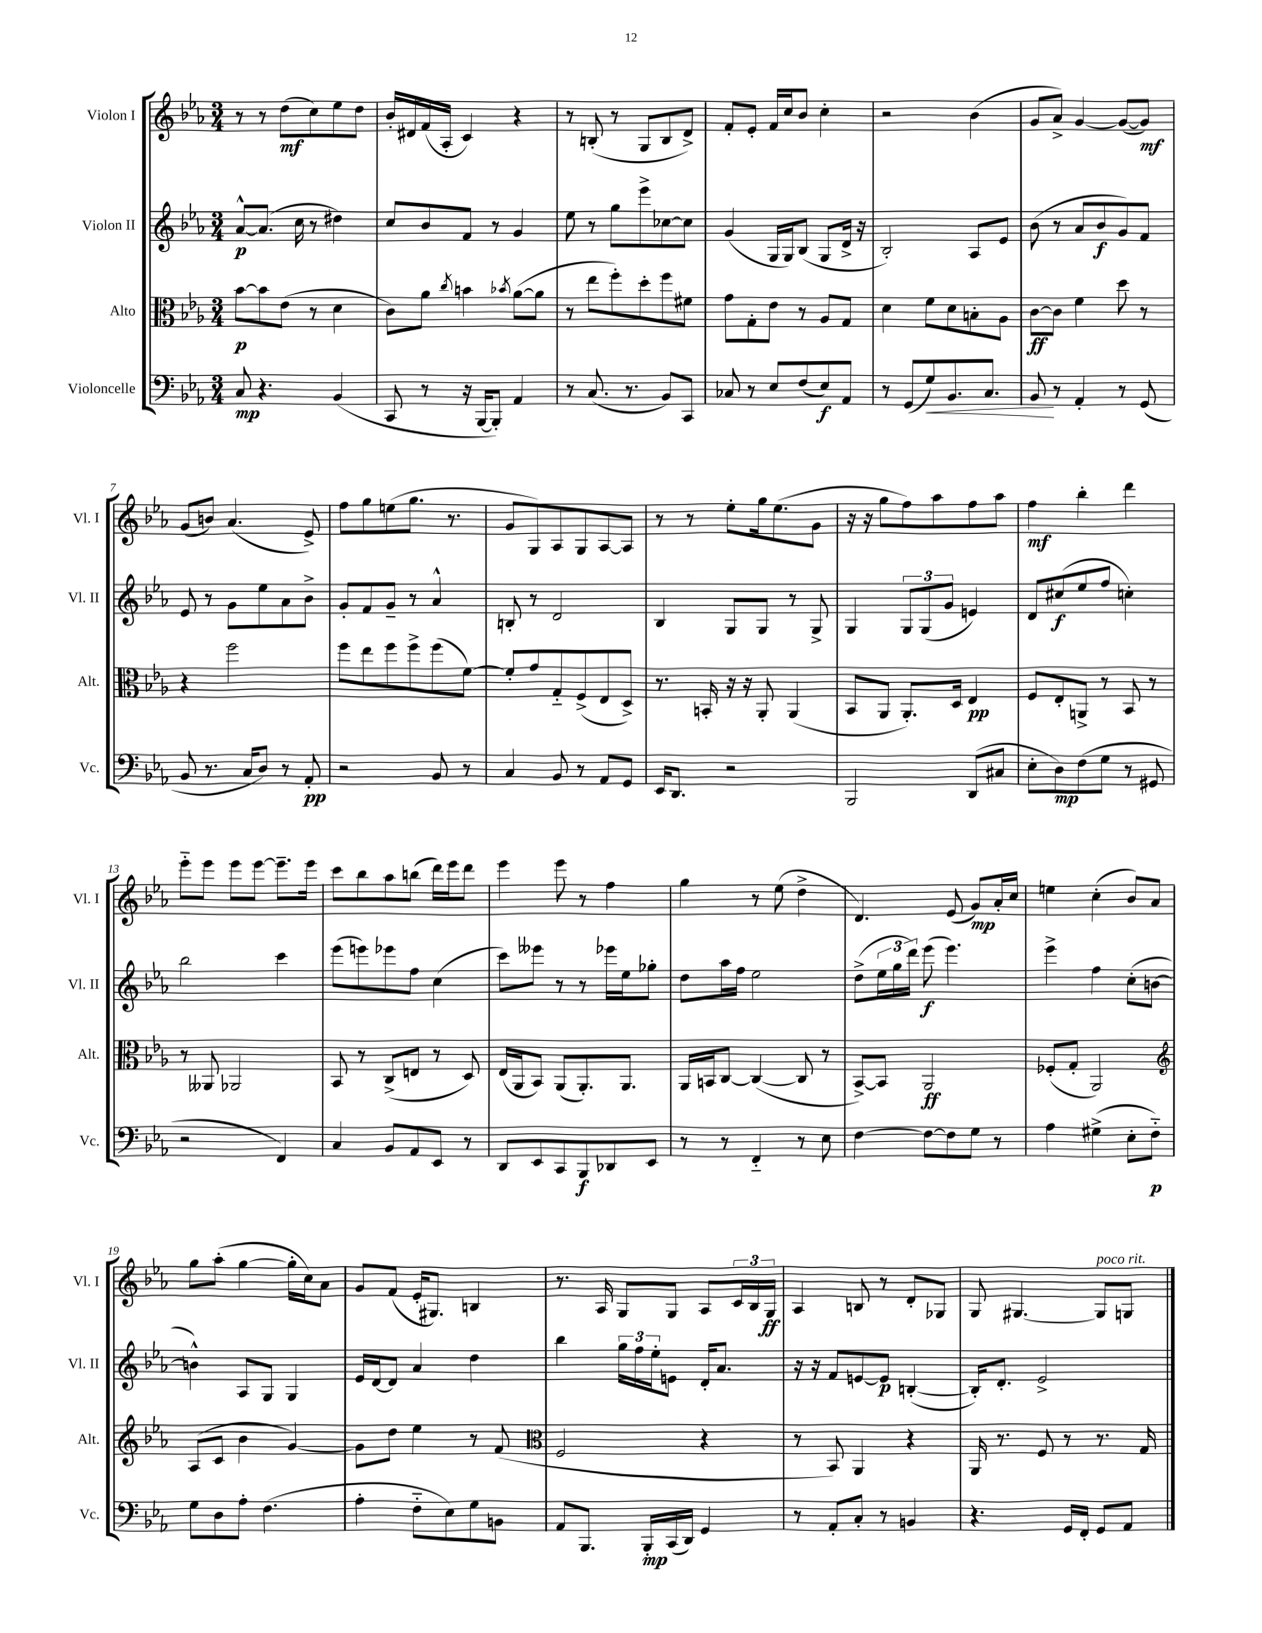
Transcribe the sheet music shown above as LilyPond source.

<<
\new StaffGroup <<
\new Staff = "s0" \with { instrumentName = "Violon I" shortInstrumentName = "Vl. I" } {
    \clef treble \key ees \major \numericTimeSignature \time 3/4
    r8 r8 d''8\mf( c''8) ees''8 d''8 |
    bes'16-. dis'16 f'16( aes16-. c'4) r4 |
    r8 b8-.( r8 g8 b8 d'8->) |
    f'8-. ees'8-. f'16 c''16 bes'8 c''4-. |
    r2 bes'4( |
    g'8 aes'8->) g'4~ g'8~( g'8\mf) |
    g'8( b'8) aes'4.( ees'8->) |
    f''8 g''8 e''8( g''8. r8. |
    g'8 g8) aes8 g8 aes8~ aes8 |
    r8 r8 ees''8-. g''16 ees''8.( g'8 |
    r16 r16 g''8 f''8) aes''8 f''8 aes''8 |
    f''4\mf bes''4-. d'''4 |
    ees'''8-_ ees'''8 ees'''8 ees'''8~ ees'''8.-- ees'''16 |
    c'''8 bes''8 aes''8 b''8( d'''16) ees'''16 d'''8 |
    ees'''4 ees'''8 r8 f''4 |
    g''4 r8 ees''8( d''4-> |
    d'4.) ees'8( g'8\mp) aes'16-. c''16 |
    e''4 c''4-.( bes'8) aes'8 |
    g''8 aes''8-.( g''4~ g''16-. c''16) aes'8 |
    g'8 f'8( ees'16-. gis8.) b4 |
    r8. aes16 g8 g8 aes8 \tuplet 3/2 { c'16 bes16 g16\ff } |
    aes4 b8 r8 d'8-. ges8 |
    g8 gis4.~ gis8^\markup { \italic "poco rit." } g8 \bar "|." |
}
\new Staff = "s1" \with { instrumentName = "Violon II" shortInstrumentName = "Vl. II" } {
    \clef treble \key ees \major \numericTimeSignature \time 3/4
    aes'8~-^\p aes'8.( c''16 r8 dis''4) |
    c''8 bes'8 f'8 r8 g'4 |
    ees''8 r8 g''8 ees'''8-> ces''8~ ces''8 |
    g'4( g16 g16) bes8( g8 d'16-> r16 |
    bes2-.) aes8 ees'8 |
    bes'8( r8 aes'8 bes'8\f g'8) f'8 |
    ees'8 r8 g'8 ees''8 aes'8 bes'8-> |
    g'8-. f'8 g'8-- r8 aes'4-^ |
    b8-. r8 d'2 |
    bes4 g8 g8 r8 g8-> |
    g4 \tuplet 3/2 { g8 g8( g'8 } e'4) |
    d'8 cis''8\f( ees''8 f''8 c''4-.) |
    bes''2 c'''4 |
    ees'''8( e'''8) ees'''8 f''8 c''4( |
    c'''8) eeses'''8 r8 r8 ees'''16 ees''16 ges''8-. |
    d''8 aes''16 f''16 ees''2 |
    d''8->( \tuplet 3/2 { ees''16 g''16 d'''16) } ees'''8\f( ees'''4.) |
    ees'''4-> f''4 c''8-.( b'8~ |
    b'4-^) aes8 g8 g4 |
    ees'16 d'16~ d'8 aes'4 d''4 |
    bes''4 \tuplet 3/2 { g''16 f''16 ees''16-. } e'8 d'16-. aes'8. |
    r16 r16 f'8 e'8~ e'8\p b4~-.( |
    b16-.) d'8.-. ees'2-> \bar "|." |
}
\new Staff = "s2" \with { instrumentName = "Alto" shortInstrumentName = "Alt." } {
    \clef alto \key ees \major \numericTimeSignature \time 3/4
    bes'8~\p bes'8 ees'8( r8 d'4 |
    c'8) aes'8 \acciaccatura { c''8 } b'4 \acciaccatura { bes'8 } aes'8~( aes'8 |
    r8 ees''8 f''8-.) d''8-. f''8 fis'8 |
    g'8 g8-. ees'8 r8 aes8 g8 |
    d'4 f'8 d'8 b8-. aes8 |
    c'8~\ff c'8 f'4 d''8 r8 |
    r4 f''2 |
    f''8 ees''8 f''8 f''8-> f''8( f'8~) |
    f'8-. g'8 g8-_ f8->( ees8 d8->) |
    r8. b,16-. r16 r16 aes,8-. aes,4( |
    bes,8 aes,8 aes,8.-.) d16 ees4\pp |
    f8 ees8-. a,8-> r8 bes,8 r8 |
    r8 aeses,8 aes,2 |
    bes,8 r8 c8->( e8 r8 d8) |
    ees16( aes,16 bes,8) aes,8( aes,8.-.) aes,8. |
    aes,16 b,16 c8~ c4~( c8 r8 |
    bes,8~->) bes,8 aes,2\ff |
    fes8-.( g8-. aes,2) |
    \clef treble aes8( c'8 bes'4 g'4~) |
    g'8 d''8 ees''4 r8 f'8( |
    \clef alto f2 r4 |
    r8 bes,8) aes,4 r4 |
    aes,16 r8. f8 r8 r8. g16 \bar "|." |
}
\new Staff = "s3" \with { instrumentName = "Violoncelle" shortInstrumentName = "Vc." } {
    \clef bass \key ees \major \numericTimeSignature \time 3/4
    c8\mp r4. bes,4( |
    c,8 r8 r16 bes,,16~ bes,,8-.) aes,4 |
    r8 c8.( r8. bes,8) c,8 |
    ces8 r8 ees8 f8( ees8\f) aes,8 |
    r8 g,8( g8\<) bes,8. c8. |
    bes,8\! r8 aes,4-. r8 g,8( |
    bes,8 r8. c16 d8) r8 aes,8-.\pp |
    r2 bes,8 r8 |
    c4 bes,8 r8 aes,8 g,8 |
    ees,16 d,8. r2 |
    bes,,2 d,8( cis8 |
    ees8-. d8\mp) f8( g8 r8 gis,8 |
    r2 f,4) |
    c4 bes,8 aes,8 ees,8 r8 |
    d,8 ees,8 c,8 bes,,8\f des,8 ees,8 |
    r8 r8 f,4-_ r8 ees8 |
    f4~ f8~ f8 g8 r8 |
    aes4 gis4->( ees8-. f8-_\p) |
    g8 d8 aes8-. f4.( |
    aes4-. f8-_ ees8) g8 b,8 |
    aes,8 bes,,8. bes,,16-.\mp c,16( d,16) g,4 |
    r8 aes,8-. c8-. r8 b,4 |
    r4. g,16 f,16-. g,8 aes,8 \bar "|." |
}
>>
>>
